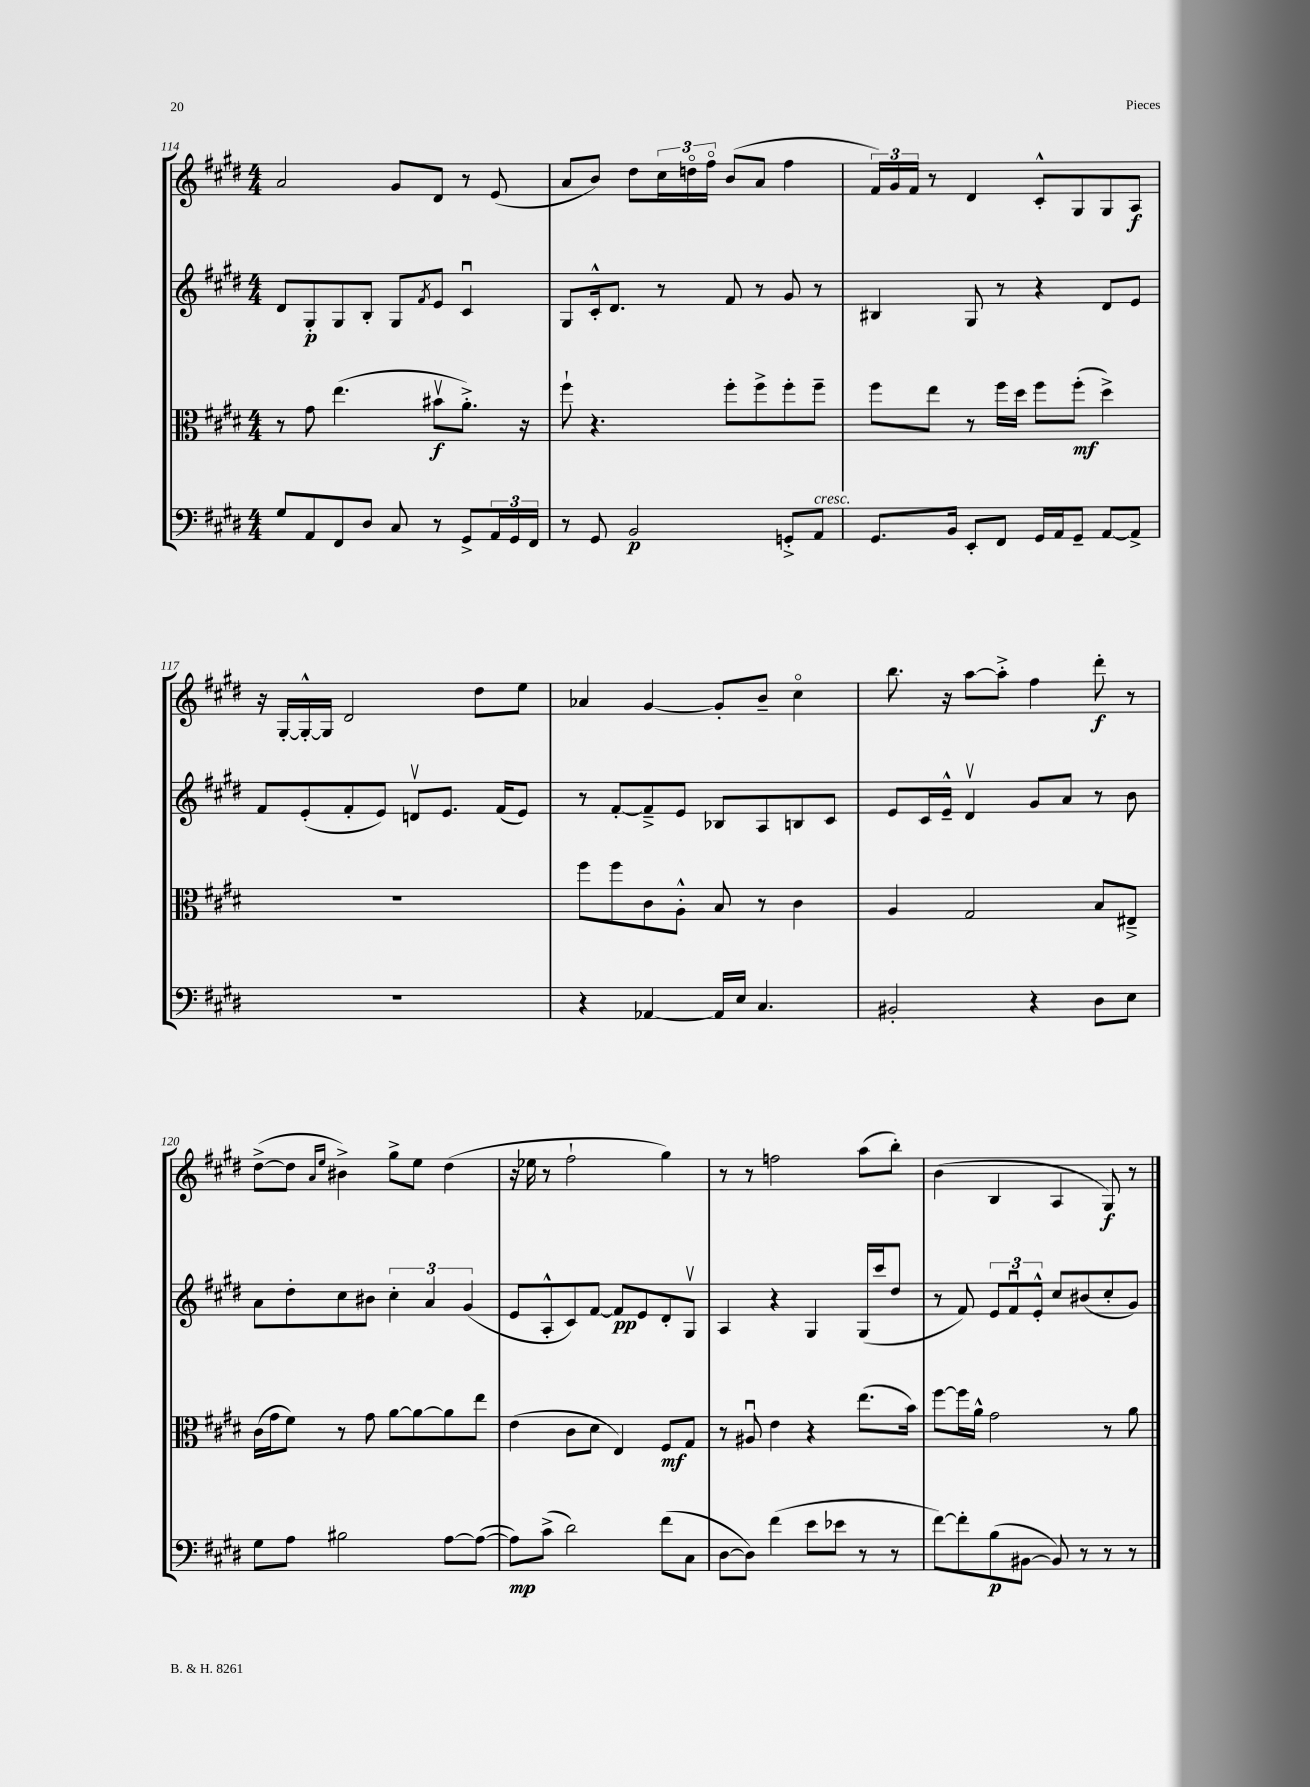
<<
\new StaffGroup <<
\new Staff = "s0" {
    \clef treble \key e \major \numericTimeSignature \time 4/4
    a'2 gis'8 dis'8 r8 e'8( |
    a'8 b'8) dis''8 \tuplet 3/2 { cis''16 d''16\flageolet fis''16\flageolet } b'8( a'8 fis''4 |
    \tuplet 3/2 { fis'16) gis'16 fis'16 } r8 dis'4 cis'8-.-^ gis8 gis8 a8\f |
    r16 gis16~-. gis16~-.-^ gis16 dis'2 dis''8 e''8 |
    aes'4 gis'4~ gis'8-. b'8-- cis''4\flageolet |
    b''8. r16 a''8~ a''8-.-> fis''4 dis'''8-.\f r8 |
    dis''8~->( dis''8 \grace { a'16 e''16 } bis'4->) gis''8-> e''8 dis''4( |
    r16 ees''16 r8 fis''2-! gis''4) |
    r8 r8 f''2 a''8( b''8-.) |
    b'4( b4 a4 gis8\f) r8 \bar "|." |
}
\new Staff = "s1" {
    \clef treble \key e \major \numericTimeSignature \time 4/4
    dis'8 gis8-.\p gis8 b8-. gis8 \acciaccatura { fis'8 } e'8 cis'4\downbow |
    gis8 cis'16-.-^ dis'8. r8 fis'8 r8 gis'8 r8 |
    bis4 gis8 r8 r4 dis'8 e'8 |
    fis'8 e'8-.( fis'8-. e'8) d'8\upbow e'8. fis'16( e'8) |
    r8 fis'8~-. fis'8---> e'8 bes8 a8 b8 cis'8 |
    e'8 cis'16 e'16---^ dis'4\upbow gis'8 a'8 r8 b'8 |
    a'8 dis''8-. cis''8 bis'8 \tuplet 3/2 { cis''4-. a'4 gis'4( } |
    e'8 a8-.-^ cis'8) fis'8~ fis'8\pp e'8 dis'8-. gis8\upbow |
    a4 r4 gis4 gis16( cis'''16 dis''8 |
    r8 fis'8) \tuplet 3/2 { e'8 fis'8\downbow e'8-.-^ } cis''8 bis'8( cis''8-. gis'8) \bar "|." |
}
\new Staff = "s2" {
    \clef alto \key e \major \numericTimeSignature \time 4/4
    r8 gis'8 e''4.( bis'8\upbow\f a'8.-.->) r16 |
    fis''8-! r4. fis''8-. fis''8-> fis''8-. fis''8-- |
    fis''8 e''8 r8 fis''16 dis''16 fis''8 fis''8-.\mf( dis''4->) |
    R1 |
    fis''8 fis''8 cis'8 a8-.-^ b8 r8 cis'4 |
    a4 gis2 b8 eis8---> |
    cis'16( gis'16 fis'8) r8 gis'8 a'8~ a'8~ a'8 e''8 |
    e'4( cis'8 dis'8 e4) fis8\mf gis8 |
    r8 ais8\downbow e'4 r4 e''8.( b'16) |
    fis''8~ fis''16 a'16-^ gis'2 r8 a'8 \bar "|." |
}
\new Staff = "s3" {
    \clef bass \key e \major \numericTimeSignature \time 4/4
    gis8 a,8 fis,8 dis8 cis8 r8 gis,8-> \tuplet 3/2 { a,16 gis,16 fis,16 } |
    r8 gis,8 b,2\p g,8-.-> a,8^\markup { \italic "cresc." } |
    gis,8. b,16 e,8-. fis,8 gis,16 a,16 gis,8-- a,8~ a,8-> |
    R1 |
    r4 aes,4~ aes,16 e16 cis4. |
    bis,2-. r4 dis8 e8 |
    gis8 a8 bis2 a8~ a8~( |
    a8\mp) cis'8->( dis'2) fis'8( cis8 |
    dis8~ dis8) fis'4( e'8 ees'8 r8 r8 |
    fis'8~) fis'8-. b8\p( bis,8~ bis,8) r8 r8 r8 \bar "|." |
}
>>
>>
\layout { \context { \Score currentBarNumber = #114 } }
